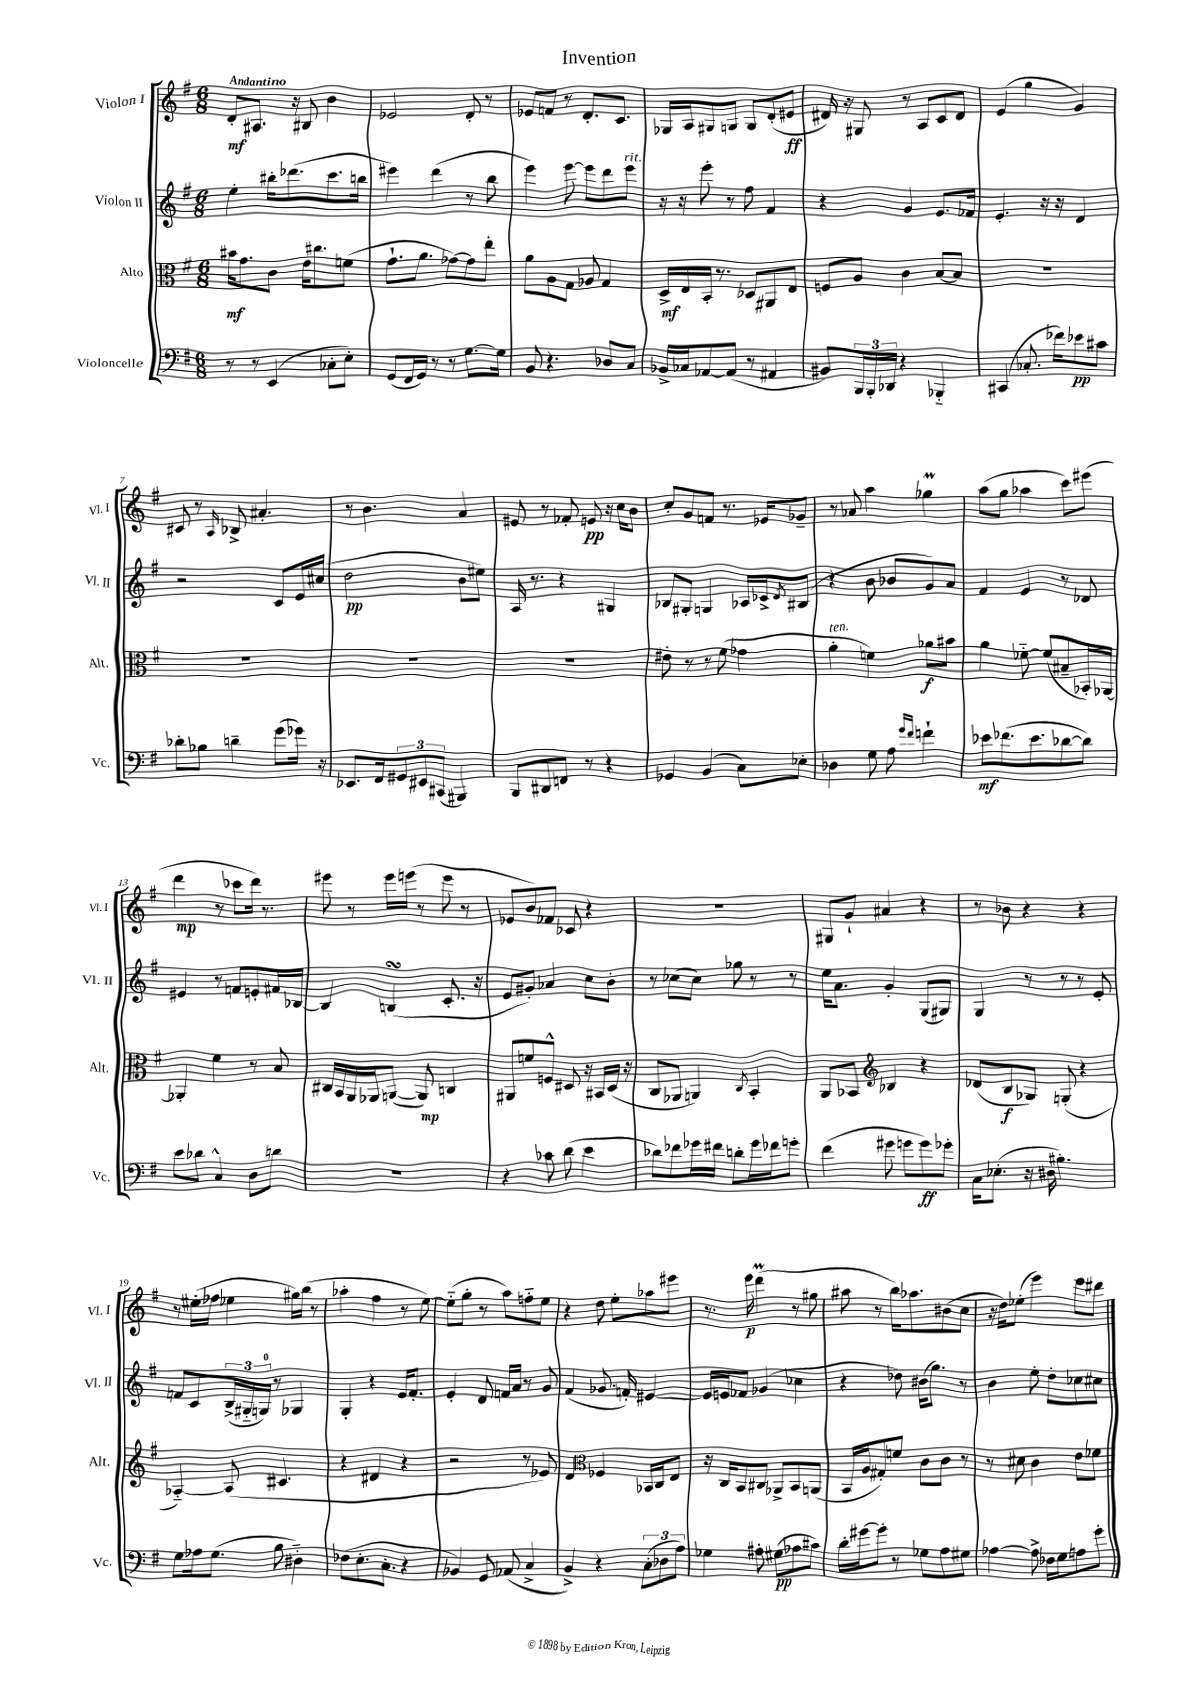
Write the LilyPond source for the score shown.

\header { title = "Invention" }
<<
\new StaffGroup <<
\new Staff = "s0" \with { instrumentName = "Violon I" shortInstrumentName = "Vl. I" } {
    \clef treble \key g \major \numericTimeSignature \time 6/8 \tempo "Andantino"
    d'8-.\mf ais8. r16 bis8 b'4 |
    ees'2 d'8-. r8 |
    ees'8 f'8 r8 d'8.-. c'8. |
    ges16 a16 gis8 g8 g8 d'8-.( eis'8\ff |
    dis'16) r16 gis8 r8 a8 c'8 dis'8 |
    e'4( g''4 g'4) |
    cis'8 r8 \grace { a16 } bes8-> ais'4.-. |
    r8 b'4. a'4 |
    eis'8 r8 fes'8-. e'8\pp r16 c''16 b'8 |
    c''8-. g'8 f'8 r8. ees'16 ges'8-- |
    r8 aes'8 a''4 ges''4\prall |
    a''8( g''8 aes''4 c'''8) eis'''8( |
    d'''4\mp r8 ces'''8 d'''16) r8. |
    eis'''8 r8 eis'''16 e'''16( r8 e'''8 r8 |
    ees'8 b'8) fes'8 ces'8 r4 |
    R2. |
    gis8 g'8-! ais'4 r4 |
    r8 bes'8 r4 r4 |
    r8 eis''16-.( fes''16 ees''4 gis''16) b''16( r8 |
    aes''4-. fis''4 r8 e''8~) |
    e''8-_( g''8-. r8 a''8) f''8-_ e''8 |
    r4 d''8 e''8-. aes''8 eis'''8 |
    r8. e'''16\p d'''4\prall( r8 gis''8 |
    ais''8 r8 b''16) aes''8. bis'8( c''8 |
    r16 d''16) ees''8-.( e'''4) e'''8 dis'''8 \bar "|." |
}
\new Staff = "s1" \with { instrumentName = "Violon II" shortInstrumentName = "Vl. II" } {
    \clef treble \key g \major \numericTimeSignature \time 6/8
    e''4-. bis''16-. des'''8.( c'''8. b''16 |
    eis'''4) d'''4( r8 b''8 |
    e'''4) e'''8~ e'''8 d'''8 e'''8^\markup { \italic "rit." } |
    r16 r16 e'''8-. r8 fis''8 fis'4 |
    r4 g'4 e'8. fes'16 |
    e'4.-. r16 r16 d'4 |
    r2 c'8 e'16 cis''16( |
    d''2\pp b'8 eis''8) |
    a16 r8. r4 gis4 |
    bes8 gis8-. g4 aes16 ces'16-> \acciaccatura { d'8 } bis8( |
    r4 b'8 bes'8 g'8) a'8 |
    fis'4 e'4 r8 des'8 |
    eis'4 r8 f'8 e'8-. fis'16 bes16~ |
    bes4 b4\turn( c'8.-. r16 |
    e'8 gis'8-.) aes'4 c''8 b'8-. |
    r8 ces''8( ces''8) ges''8 r8 r8 |
    e''16 a'8. g'4-. g8( gis8) |
    g4 r8 r8 r8 e'8-. |
    f'8 c'8 \tuplet 3/2 { b16->( gis16-_ g16-0) } r8 ges4 |
    g4-. r4 e'16 fis'8.-. |
    e'4-. d'8 f'16 a'16 r8 g'8 |
    fis'4( ges'8. f'16-.) eis'4~ |
    eis'16 e'16 fes'8 ges'4( ces''4 |
    r4 des''8) bis'16( g''8.) r8 |
    b'4 e''8-. d''8-. ces''8 cis''8 \bar "|." |
}
\new Staff = "s2" \with { instrumentName = "Alto" shortInstrumentName = "Alt." } {
    \clef alto \key g \major \numericTimeSignature \time 6/8
    bis'16\mf g'8. c'8 e'16 cis''8. f'8( |
    g'8.-! a'8. ges'8~) ges'8 e''8-. |
    a'8 a8 g8 aes8 g4 |
    d16->\mf e16 b,16-. r8. des8 ais,8 e8 |
    f8 a8 c'4 b8~ b8 |
    R2. |
    R2. |
    R2. |
    R2. |
    eis'8-. r8 r8 fis'8( ges'4 |
    a'4-.^\markup { \italic "ten." } f'4) aes'8\f bis'8 |
    a'4 fes'8~-_ fes'8( bis8-- bes,16-.) aes,16~ |
    aes,4-. fis'4 r8 b8 |
    cis16 b,16 a,16 aes,16 a,8~( a,8\mp) c4 |
    ais,8 f'8 f8-^ dis8 r16 bis,16 dis16( r16 |
    c8 aes,8 a,4) \acciaccatura { c8 } b,4-. |
    a,8 bes,8 \clef treble bes4 r4 |
    des'8( b8\f ges8) g8-.( r4 |
    aes4~-_) aes8( cis'4. |
    r4 dis'4 r4 |
    r2 r8 ees'8) |
    d'4 \clef alto fes4 bes,16 c16 e8 |
    r16 c16 b,8 cis8 aes,8-> b,8 a,8( |
    b,16 a16 gis8-.) f'8 c'8 c'8 r8 |
    r8 dis'8 c'4 e'8 fes'8 \bar "|." |
}
\new Staff = "s3" \with { instrumentName = "Violoncelle" shortInstrumentName = "Vc." } {
    \clef bass \key g \major \numericTimeSignature \time 6/8
    r8 r8 e,4( ces8-. e8-.) |
    g,8( fis,16 g,16) r8 r8 g8.~ g16 |
    b,8 r4. des8 c8 |
    bes,16-> ces16 aes,8~ aes,8( r8 ais,4 |
    bis,8) \tuplet 3/2 { b,,16 b,,16-. des,16 } r4 bes,,4-_ |
    cis,4( ces8.-. fes'16) ees'8\pp cis'8 |
    des'8-. bes8 d'4-- g'8( ges'16) r16 |
    ees,8. fis,16 \tuplet 3/2 { gis,8 eis,8 cis,8( } bis,,4) |
    b,,8 dis,8 f,8 r8 r4 |
    ges,4 b,4( c8) ees8-. |
    des4 g8 a8 \grace { g'16 fis'16 } f'4-! |
    ees'8\mf fes'8.( ees'8. des'8~ des'8) |
    e'8 des'8 c4-^ d8 d'8 |
    R2. |
    r4 ces'8 d'8( e'4 |
    des'8) fes'8 ges'16 fis'16 d'8-. ges'16 fes'16 g'8-. |
    fis'4( gis'8 g'8 g'8\ff) ges'8-. |
    c16 ees8.-.( r16 dis16 bis4.-.) |
    g8 aes16 g8.( b8 dis4-_) |
    fes8( e8.-. c8.-. r4 |
    bes,4) g,8 aes,8( c4-> |
    b,4->) r4 \tuplet 3/2 { c8-.( des8 a8) } |
    ges4 ais8-. gis8\pp( aes8 cis'8) |
    d'16-. gis'16~ gis'8-. r8 ges8 a8 gis8 |
    aes4~ aes8-> fes16 g16 a8 g'8-. \bar "|." |
}
>>
>>
